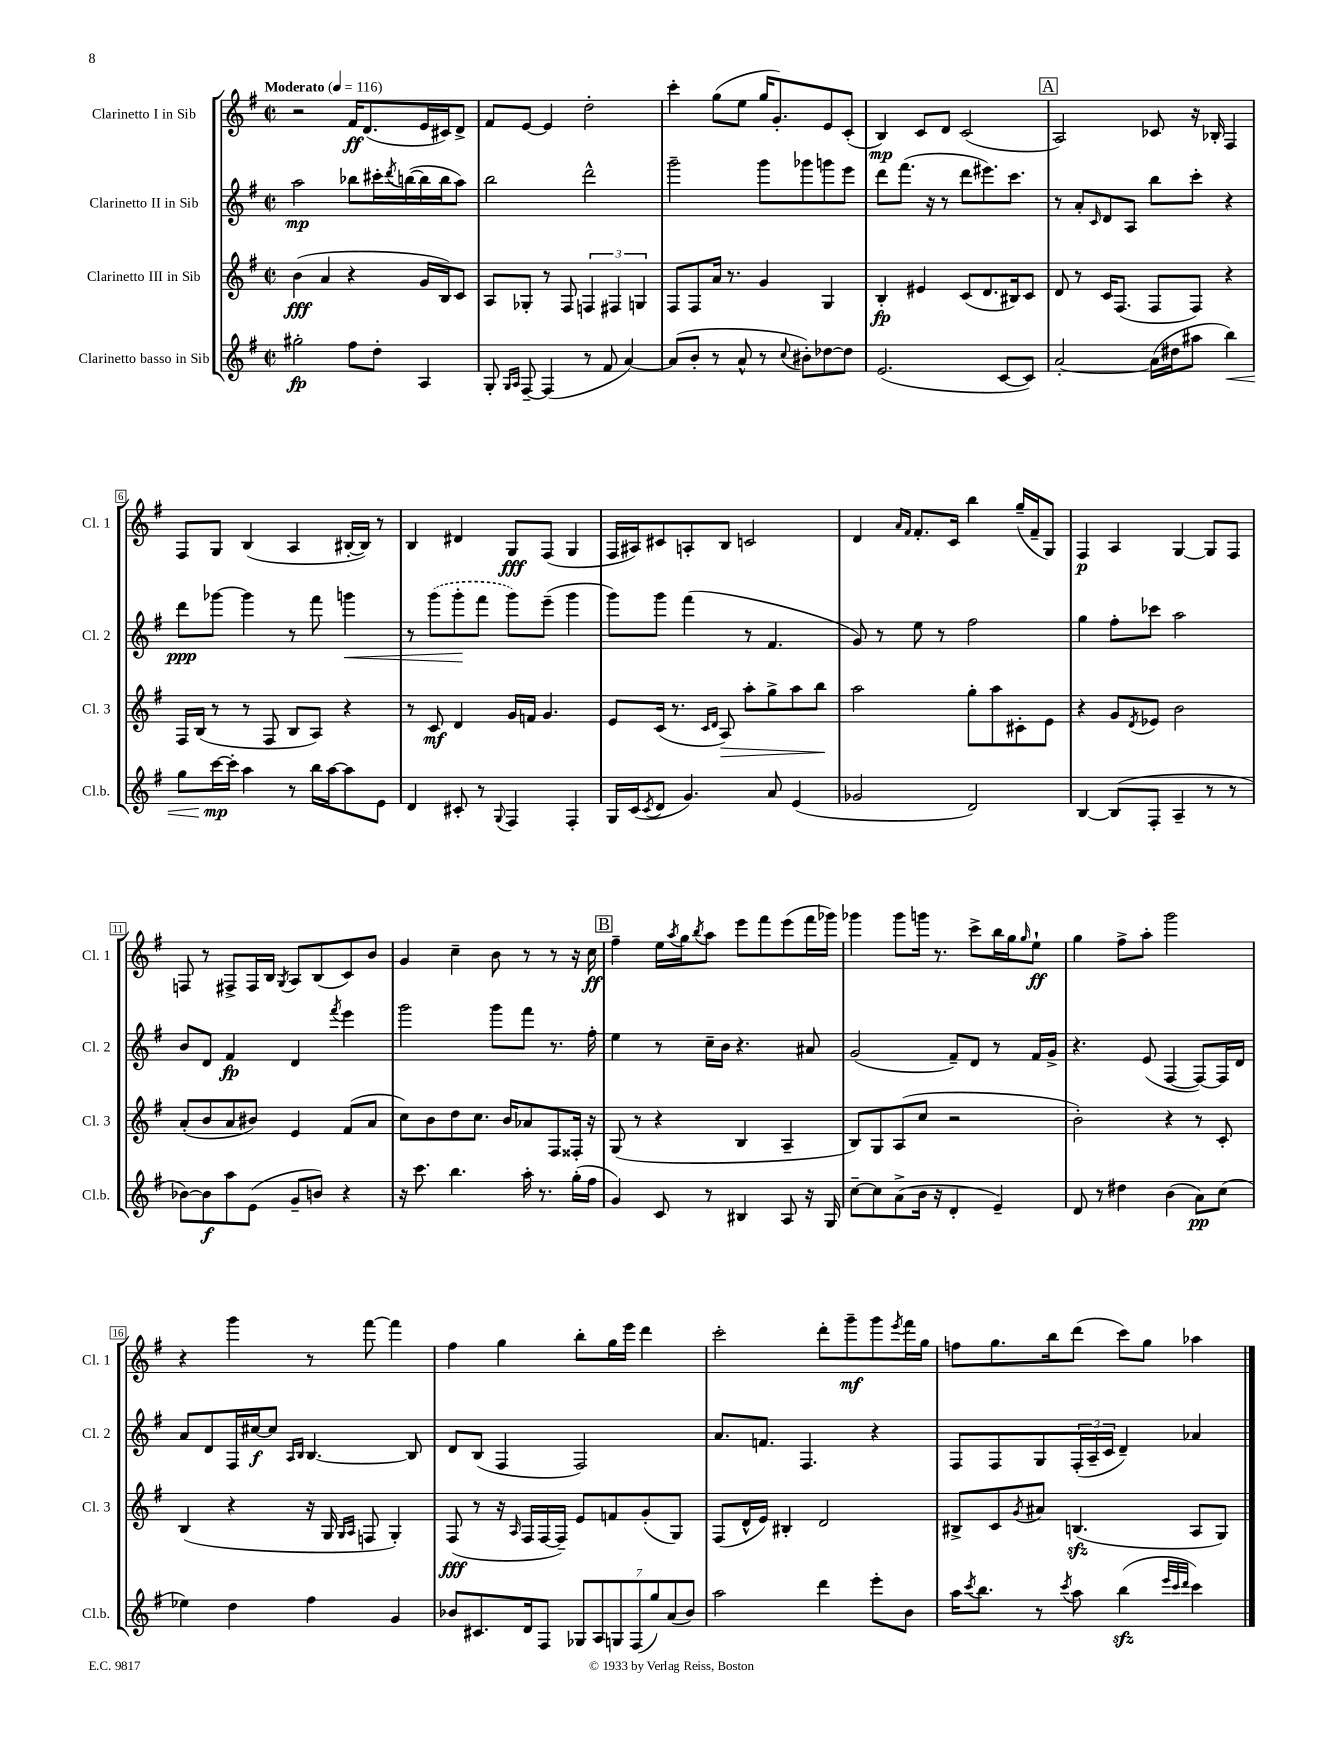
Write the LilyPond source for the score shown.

<<
\new StaffGroup <<
\new Staff = "s0" \with { instrumentName = "Clarinetto I in Sib" shortInstrumentName = "Cl. 1" } {
    \clef treble \key g \major \defaultTimeSignature \time 2/2 \tempo "Moderato" 4 = 116
    r2 fis'16\ff d'8.( e'16 cis'16) d'8-> |
    fis'8 e'8~ e'4 d''2-. |
    c'''4-. g''8( e''8 g''16 g'8.-.) e'8 c'8-.( |
    b4\mp) c'8 d'8 c'2( |
    \mark \markup { \box "A" } a2) ces'8 r16 bes16-. fis4 |
    fis8 g8 b4( a4 bis16~-. bis16) r8 |
    b4 dis'4 g8\fff fis8( g4 |
    fis16 ais16) cis'8 a8-. b8 c'2 |
    d'4 \grace { a'16 fis'16 } fis'8.-. c'16 b''4 g''16--( fis'16-- g8) |
    fis4\p a4 g4~ g8 fis8 |
    f8 r8 fis8-> fis16 b16 \acciaccatura { g8 } a8 b8( c'8) b'8 |
    g'4 c''4-- b'8 r8 r8 r16 c''16\ff |
    \mark \markup { \box "B" } fis''4-- e''16 \acciaccatura { a''8 } g''16 \acciaccatura { b''8 } a''8 e'''8 fis'''8 e'''8( fis'''16 ges'''16) |
    ges'''4 ges'''8 g'''16 r8. c'''8-> b''16 g''16 \grace { g''16 } e''8-!\ff |
    g''4 fis''8-> a''8-. g'''2 |
    r4 g'''4 r8 fis'''8~ fis'''4 |
    fis''4 g''4 b''8-. g''16 e'''16 d'''4 |
    c'''2-. d'''8-. g'''8--\mf g'''8 \acciaccatura { e'''8 } fis'''16 g''16 |
    f''8 g''8. b''16 d'''8( c'''8) g''8 aes''4 \bar "|." |
}
\new Staff = "s1" \with { instrumentName = "Clarinetto II in Sib" shortInstrumentName = "Cl. 2" } {
    \clef treble \key g \major \defaultTimeSignature \time 2/2
    a''2\mp bes''8 cis'''16-. \acciaccatura { d'''8 } b''16~( b''16 b''16 a''8) |
    b''2 d'''2-^ |
    g'''2-- g'''8 ges'''8 g'''8 e'''8 |
    d'''8 fis'''8.( r16 r8 d'''8 eis'''8.) c'''8. |
    \mark \markup { \box "A" } r8 a'8-. \grace { c'16 } d'8 a8 b''8 c'''8-. r4 |
    d'''8\ppp ges'''8~ ges'''4 r8 fis'''8 g'''4\< |
    r8 \once \slurDashed g'''8( g'''8-.\! fis'''8 g'''8) e'''8--( g'''4 |
    g'''8) g'''8 fis'''4( r8 fis'4. |
    g'8) r8 e''8 r8 fis''2 |
    g''4 fis''8-. ces'''8 a''2 |
    b'8 d'8 fis'4\fp d'4 \acciaccatura { fis'''8 } e'''4 |
    g'''2 g'''8 fis'''8 r8. fis''16-. |
    \mark \markup { \box "B" } e''4 r8 c''16-- b'16 r4. ais'8 |
    g'2( fis'8--) d'8 r8 fis'16 g'16-> |
    r4. e'8( fis4~ fis8~) fis16 d'16 |
    a'8 d'8 fis16 cis''16~\f cis''8 \grace { a16 b16 } b4.~ b8 |
    d'8 b8( fis4 fis2) |
    a'8. f'8. fis4. r4 |
    fis8 fis8 g8 \tuplet 3/2 { fis16-.( a16-- c'16 } d'4--) aes'4 \bar "|." |
}
\new Staff = "s2" \with { instrumentName = "Clarinetto III in Sib" shortInstrumentName = "Cl. 3" } {
    \clef treble \key g \major \defaultTimeSignature \time 2/2
    b'4\fff( a'4 r4 g'16 b16) c'8 |
    a8 ges8-. r8 fis8 \tuplet 3/2 { f4 fis4 g4 } |
    fis8 fis8 a'16 r8. g'4 g4 |
    b4-.\fp eis'4 c'8( d'8. bis16) c'8 |
    \mark \markup { \box "A" } d'8 r8 c'16 fis8.( fis8 fis8) r4 |
    fis16 b16( r8 r8 fis8 b8 a8) r4 |
    r8 c'8\mf d'4 g'16 f'16 g'4. |
    e'8 c'16( r8. \grace { c'16 d'16 } a8\>) a''8-. g''8-> a''8 b''8\! |
    a''2 g''8-. a''8 cis'8-. e'8 |
    r4 g'8 \acciaccatura { d'8 } ees'8 b'2 |
    a'8-.( b'8 a'8 bis'8) e'4 fis'8( a'8 |
    c''8) b'8 d''8 c''8. b'16 aes'8 fis8 fisis16-. r16 |
    \mark \markup { \box "B" } g8( r8 r4 b4 a4-- |
    b8) g8 a8( c''8 r2 |
    b'2-.) r4 r8 c'8-. |
    b4( r4 r16 g16 \grace { g16 a16 } f8 g4-.) |
    fis8\fff( r8 r16 \grace { a16 } fis16 fis16~ fis16--) e'8 f'8 g'8-.( g8) |
    fis8( d'16-^ e'16) bis4-. d'2 |
    bis8-> c'8 \acciaccatura { g'8 } ais'8 b4.\sfz( a8 g8) \bar "|." |
}
\new Staff = "s3" \with { instrumentName = "Clarinetto basso in Sib" shortInstrumentName = "Cl.b." } {
    \clef treble \key g \major \defaultTimeSignature \time 2/2
    gis''2-.\fp fis''8 d''8-. a4 |
    g8-. \grace { g16 a16 } fis8~-- fis4( r8 fis'8 a'4~) |
    a'8( b'8-. r8 a'8-^ r8 \appoggiatura { c''8 } bis'8-.) des''8~ des''8 |
    e'2.( c'8~ c'8) |
    \mark \markup { \box "A" } a'2~-. a'16( dis''16 ais''8 b''4\<) |
    g''8 c'''16~\mp\! c'''16-. a''4 r8 b''16 a''16~ a''8 e'8 |
    d'4 cis'8-. r8 \appoggiatura { g8 } fis4 fis4-. |
    g16 c'16( \acciaccatura { c'8 } d'8 g'4.) a'8 e'4( |
    ges'2 d'2) |
    b4~ b8( fis8-. a4-- r8 r8 |
    bes'8~) bes'8\f a''8 e'8( g'8-- b'8) r4 |
    r16 c'''8. b''4. a''16-. r8. g''16-.( fis''16 |
    \mark \markup { \box "B" } g'4) c'8 r8 bis4 a8 r16 g16 |
    c''8~-- c''8 a'8->( b'16 r16 d'4-. e'4--) |
    d'8 r8 dis''4 b'4( a'8\pp) c''8( |
    ees''4) d''4 fis''4 g'4 |
    bes'8 cis'8. d'16 fis8 \tuplet 7/4 { ges8 a8 g8 fis8( g''8) a'8( bes'8) } |
    a''2 d'''4 e'''8-. b'8 |
    a''16 \acciaccatura { c'''8 } b''8. r8 \acciaccatura { c'''8 } a''8 b''4\sfz( \grace { e'''32 c'''32 d'''32 } c'''4) \bar "|." |
}
>>
>>
\layout { \context { \Score \override BarNumber.stencil = #(make-stencil-boxer 0.1 0.3 ly:text-interface::print) } }
